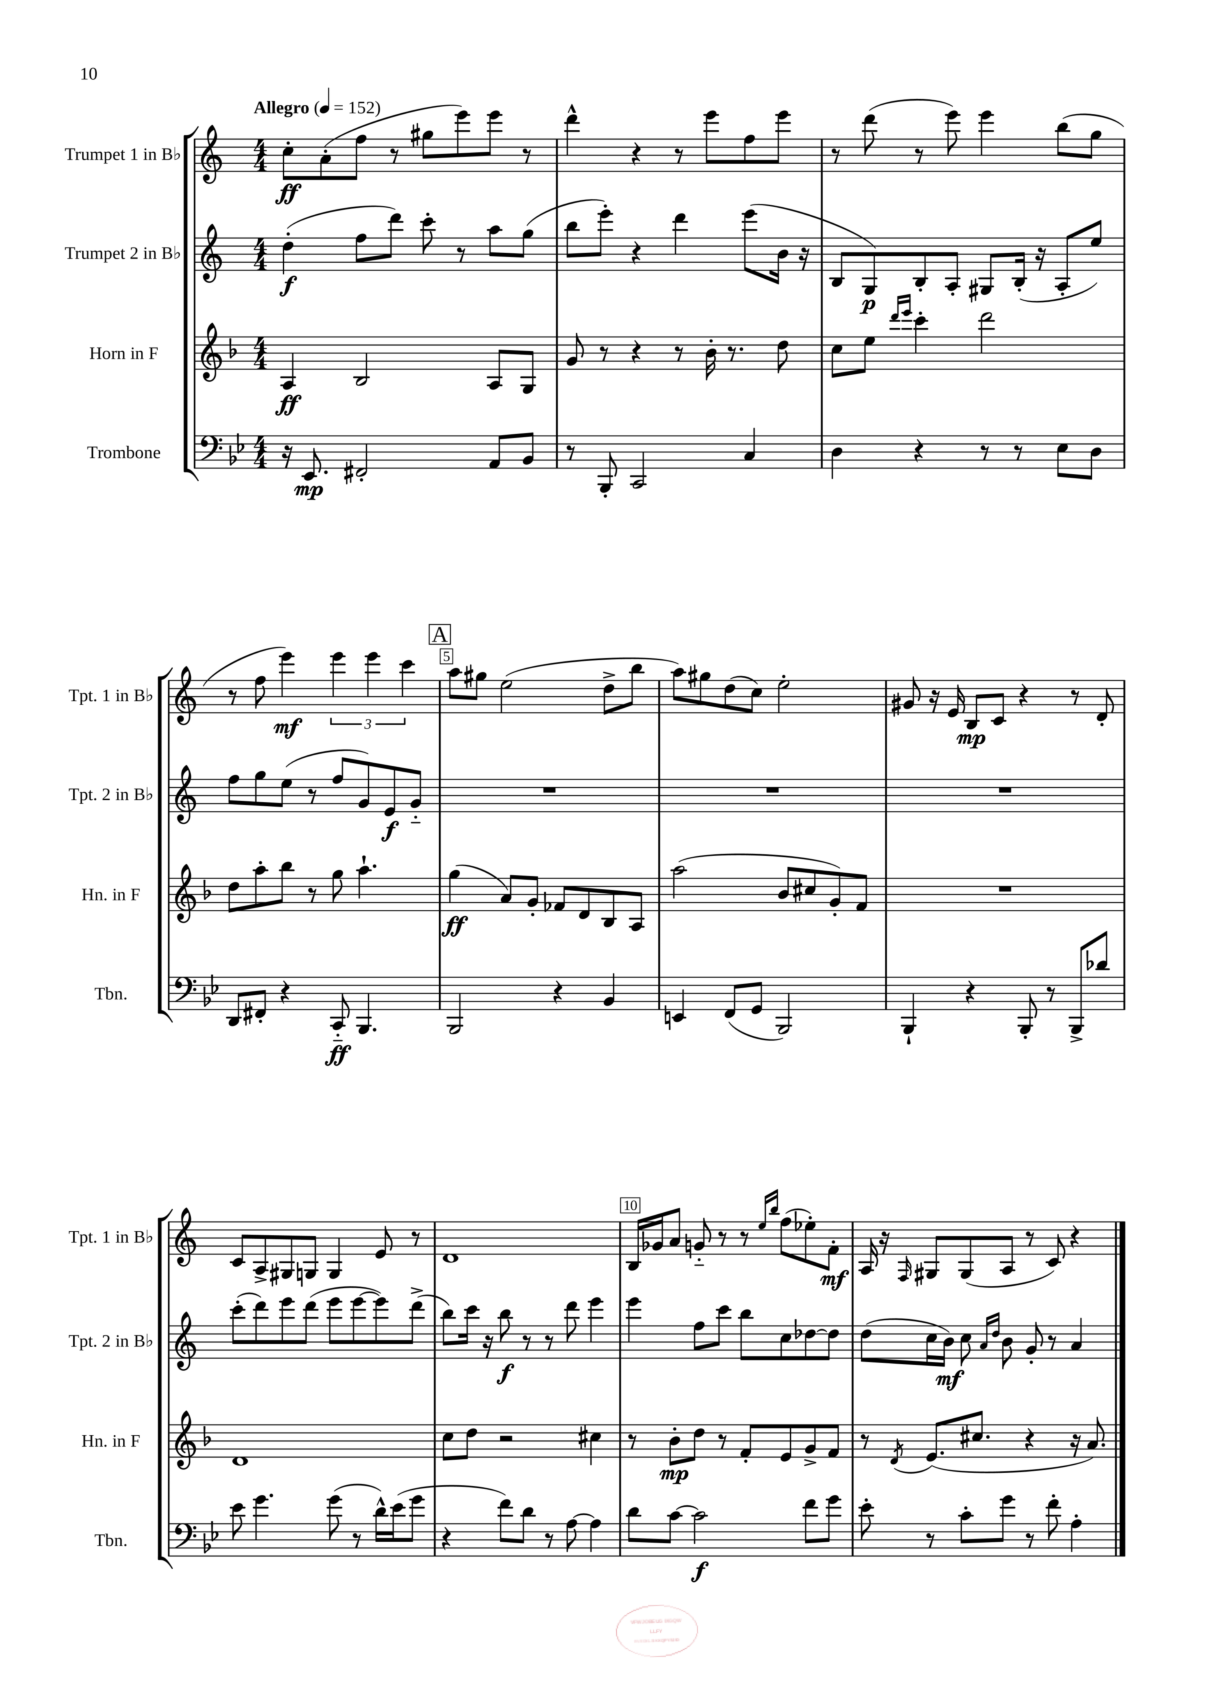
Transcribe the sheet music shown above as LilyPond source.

<<
\new StaffGroup <<
\new Staff = "s0" \with { instrumentName = "Trumpet 1 in Bb" shortInstrumentName = "Tpt. 1 in Bb" } {
    \clef treble \key c \major \numericTimeSignature \time 4/4 \tempo "Allegro" 4 = 152
    c''8-.\ff a'8-.( f''8 r8 gis''8 e'''8) e'''8 r8 |
    d'''4-^ r4 r8 e'''8 f''8 e'''8 |
    r8 d'''8( r8 e'''8) e'''4 b''8( g''8 |
    r8 f''8 e'''4\mf) \tuplet 3/2 { e'''4 e'''4 c'''4 } |
    \mark \markup { \box "A" } a''8 gis''8 e''2( d''8-> b''8 |
    a''8) gis''8 d''8( c''8) e''2-. |
    gis'8 r16 e'16 b8\mp c'8 r4 r8 d'8-. |
    c'8 a8-> gis8 g8 g4 e'8 r8 |
    d'1 |
    b16 ges'16 a'8 g'8-_ r8 r8 \grace { e''16 b''16 } f''8( ees''8-.) f'8-.\mf |
    a16 r16 \grace { f16 } gis8 gis8( a8 r8 c'8) r4 \bar "|." |
}
\new Staff = "s1" \with { instrumentName = "Trumpet 2 in Bb" shortInstrumentName = "Tpt. 2 in Bb" } {
    \clef treble \key c \major \numericTimeSignature \time 4/4
    d''4-.\f( f''8 d'''8) c'''8-. r8 a''8 g''8( |
    b''8 e'''8-.) r4 d'''4 e'''8( b'16 r16 |
    b8 g8\p) b8-. a8-. gis8 b16-.( r16 a8-. e''8) |
    f''8 g''8 e''8( r8 f''8 g'8) e'8\f g'8-_ |
    \mark \markup { \box "A" } R1 |
    R1 |
    R1 |
    c'''8-.( d'''8) e'''8 d'''8( e'''8 e'''8~ e'''8) d'''8->( |
    b''8) c'''16 r16 b''8\f r8 r8 d'''8 e'''4 |
    e'''4 f''8 c'''8 b''8 c''8 des''8~ des''8 |
    d''8( c''16 b'16\mf) c''8 \grace { a'16 d''16 } b'8 g'8-. r8 a'4 \bar "|." |
}
\new Staff = "s2" \with { instrumentName = "Horn in F" shortInstrumentName = "Hn. in F" } {
    \clef treble \key f \major \numericTimeSignature \time 4/4
    a4\ff bes2 a8 g8 |
    g'8 r8 r4 r8 bes'16-. r8. d''8 |
    c''8 e''8 \grace { d'''16 e'''16 } c'''4-. d'''2 |
    d''8 a''8-. bes''8 r8 g''8 a''4.-! |
    \mark \markup { \box "A" } g''4\ff( a'8) g'8-. fes'8 d'8 bes8 a8 |
    a''2( bes'8 cis''8 g'8-.) f'8 |
    R1 |
    d'1 |
    c''8 d''8 r2 cis''4 |
    r8 bes'8-.\mp d''8 r8 f'8-. e'8 g'8-> f'8 |
    r8 \acciaccatura { d'8 } e'8.( cis''8. r4 r16 a'8.) \bar "|." |
}
\new Staff = "s3" \with { instrumentName = "Trombone" shortInstrumentName = "Tbn." } {
    \clef bass \key bes \major \numericTimeSignature \time 4/4
    r16 ees,8.\mp fis,2-. a,8 bes,8 |
    r8 bes,,8-. c,2 c4 |
    d4 r4 r8 r8 ees8 d8 |
    d,8 fis,8-. r4 c,8-_\ff bes,,4. |
    \mark \markup { \box "A" } bes,,2 r4 bes,4 |
    e,4 f,8( g,8 bes,,2) |
    bes,,4-! r4 bes,,8-. r8 bes,,8-> des'8 |
    ees'8 g'4. g'8( r8 d'16-^) ees'16( g'8 |
    r4 f'8) d'8 r8 a8~ a4 |
    d'8 c'8~ c'2\f f'8 g'8 |
    ees'8-. r8 c'8-. g'8 r8 f'8-. a4-. \bar "|." |
}
>>
>>
\layout { \context { \Score \override BarNumber.break-visibility = ##(#f #t #t) barNumberVisibility = #(every-nth-bar-number-visible 5) \override BarNumber.stencil = #(make-stencil-boxer 0.1 0.3 ly:text-interface::print) } }
